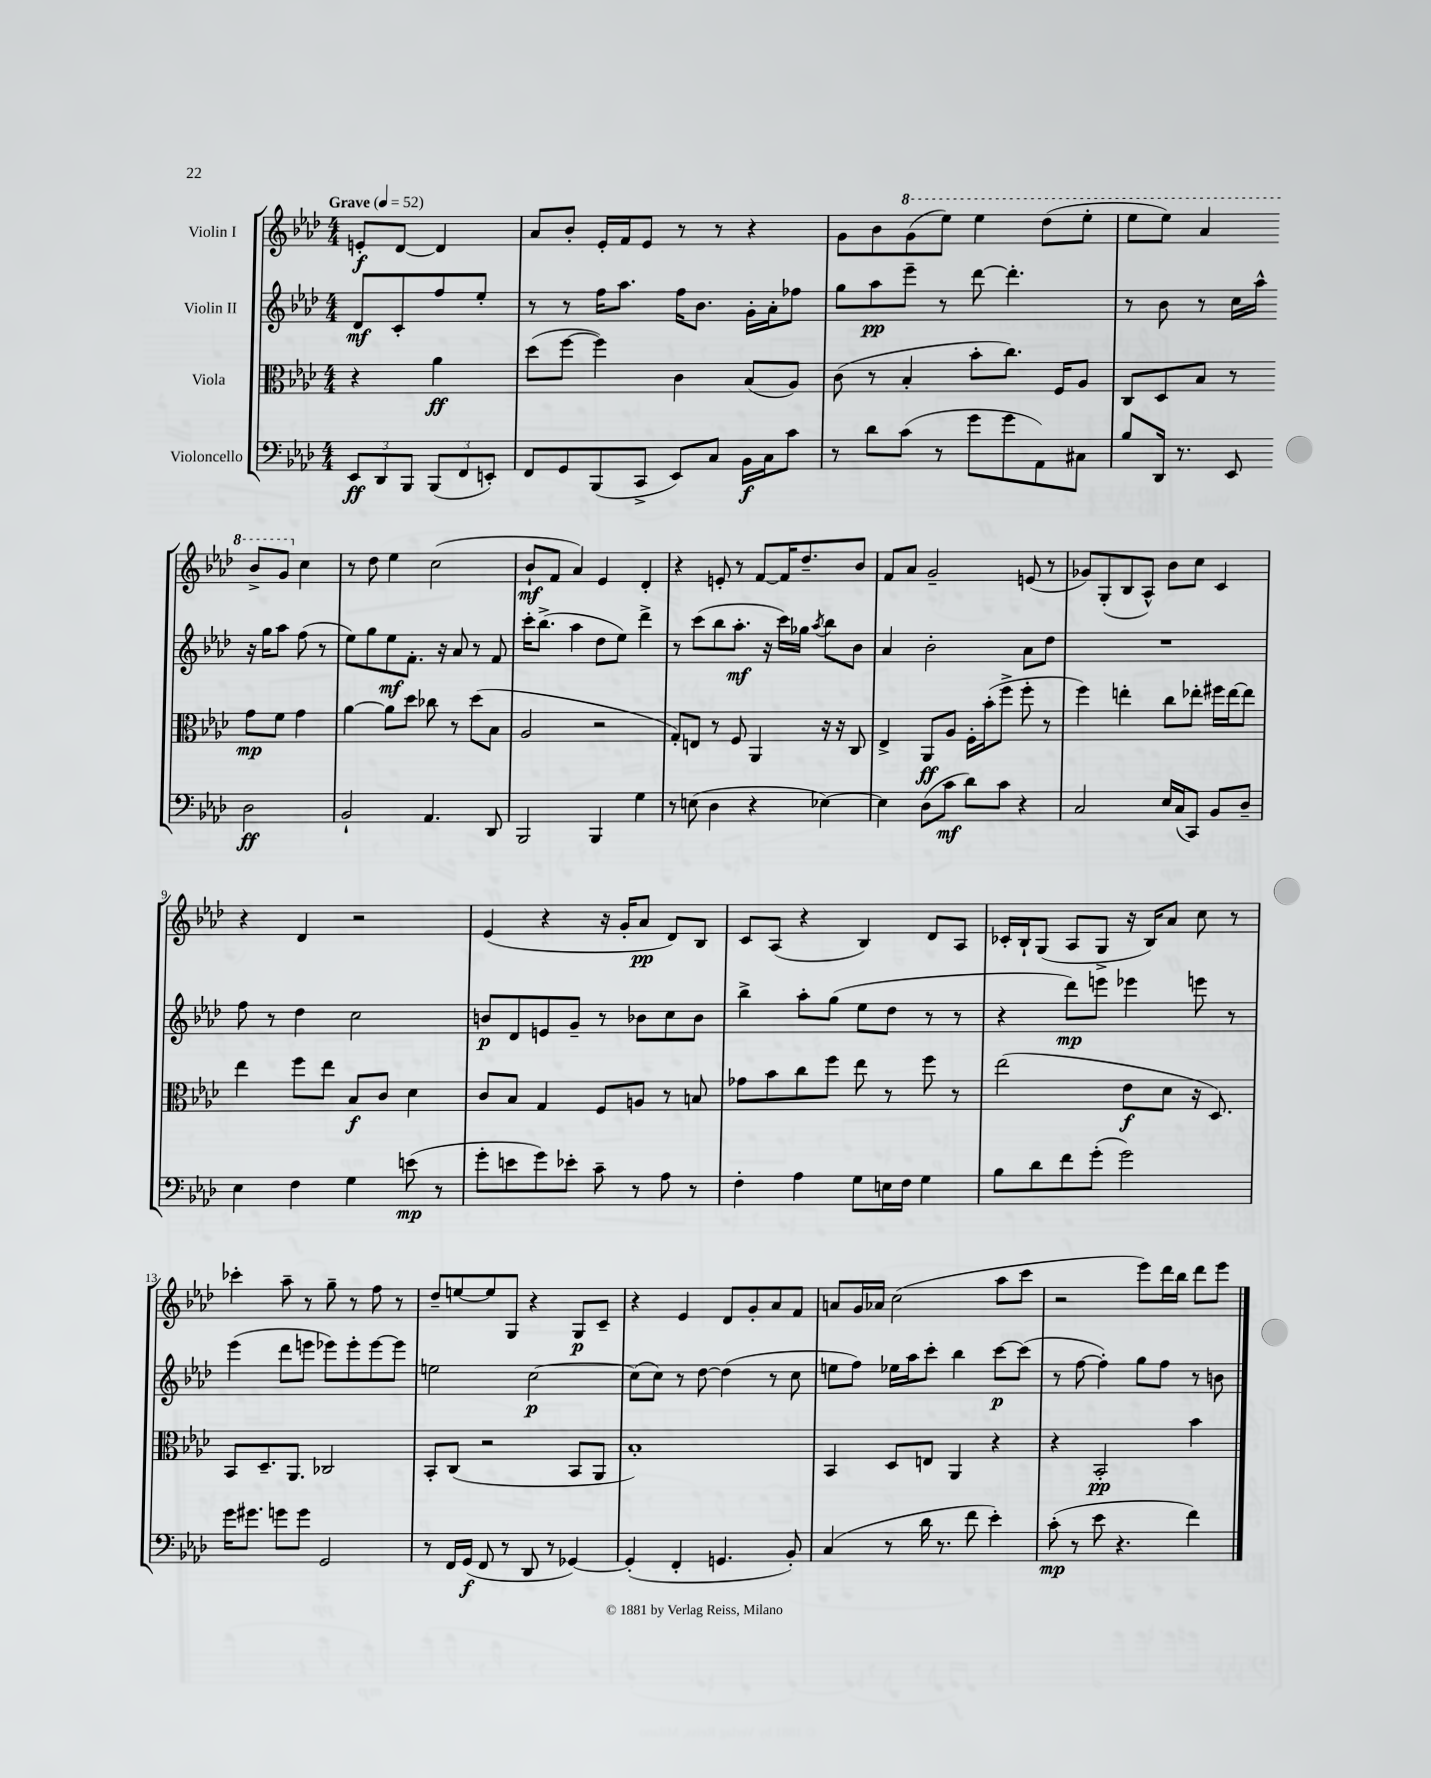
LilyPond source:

<<
\new StaffGroup <<
\new Staff = "s0" \with { instrumentName = "Violin I" } {
    \clef treble \key aes \major \numericTimeSignature \time 4/4 \partial 2 \tempo "Grave" 4 = 52
    e'8-.\f des'8~ des'4 |
    aes'8 bes'8-. ees'16-. f'16 ees'8 r8 r8 r4 |
    g'8 bes'8 \ottava #1 g''8( ees'''8) ees'''4 des'''8( ees'''8-. |
    ees'''8 ees'''8) aes''4 bes''8-> g''8 \ottava #0 c''4 |
    r8 des''8 ees''4 c''2( |
    bes'8-!\mf f'8 aes'4) ees'4 des'4-. |
    r4 e'8-. r8 f'8~ f'16 des''8.-- bes'8 |
    f'8 aes'8 g'2-- e'8( r8 |
    ges'8) g8-.( bes8 aes8-^) bes'8 c''8 c'4 |
    r4 des'4 r2 |
    ees'4( r4 r16 g'16-. aes'8\pp des'8) bes8 |
    c'8 aes8( r4 bes4) des'8 aes8 |
    ces'16-. bes16-! g8( aes8 g8-> r16 bes16) aes'8 c''8 r8 |
    ces'''4-. aes''8-- r8 g''8-- r8 f''8 r8 |
    des''8-- e''8~ e''8 g8 r4 g8\p c'8-- |
    r4 ees'4 des'8 g'8-. aes'8 f'8 |
    a'8 g'16 aes'16 c''2( aes''8 c'''8 |
    r2 ees'''8) des'''16 bes''16 des'''8 ees'''8 \bar "|." |
}
\new Staff = "s1" \with { instrumentName = "Violin II" } {
    \clef treble \key aes \major \numericTimeSignature \time 4/4 \partial 2
    des'8\mf c'8-. f''8 ees''8-. |
    r8 r8 f''16 aes''8. f''16 bes'8. g'16-. aes'16-. fes''8 |
    g''8 aes''8\pp ees'''8-- r8 des'''8~ des'''4.-. |
    r8 bes'8 r8 c''16 aes''16-^ r16 g''16 aes''8 f''8( r8 |
    ees''8) g''8 ees''8\mf f'8.-. r16 aes'8 r8 f'8 |
    c'''16-. bes''8.->( aes''4 des''8 ees''8) des'''4-> |
    r8 c'''8( bes''8 aes''8.-.\mf r16 c'''16) ges''16 \acciaccatura { aes''8 } bes''8 bes'8 |
    aes'4 bes'2-. aes'8 des''8 |
    R1 |
    f''8 r8 des''4 c''2 |
    b'8\p des'8 e'8 g'8-- r8 bes'8 c''8 bes'8 |
    bes''4-> aes''8-. g''8( ees''8 des''8 r8 r8 |
    r4 des'''8\mp) e'''8 ees'''4 e'''8 r8 |
    ees'''4( des'''8 e'''8 ees'''8) ees'''8-. ees'''8~ ees'''8 |
    e''2 c''2~\p |
    c''8( c''8) r8 des''8~ des''4( r8 c''8 |
    e''8 f''8) ees''16 aes''16 c'''8-. bes''4 c'''8~\p c'''8( |
    r8 f''8~ f''4-.) g''8 f''8 r8 b'8 \bar "|." |
}
\new Staff = "s2" \with { instrumentName = "Viola" } {
    \clef alto \key aes \major \numericTimeSignature \time 4/4 \partial 2
    r4 aes'4\ff |
    des''8( f''8~ f''4) c'4 bes8( aes8) |
    c'8( r8 bes4-. bes'8-. c''8.) f16 aes8 |
    c8 des8 bes8 r8 g'8\mp f'8 g'4 |
    aes'4~ aes'8 des''8 ces''8 r8 des''8( bes8 |
    aes2 r2 |
    g8-.) e8 r8 f8 aes,4 r16 r16 c8 |
    ees4-> aes,8\ff aes8 f16-. bes'16-.( f''8-> f''8-. r8 |
    f''4) e''4-. c''8 ees''8-. fis''16 ees''16~ ees''8 |
    ees''4 f''8 ees''8 bes8\f c'8 des'4 |
    c'8 bes8 g4 f8 a8 r8 b8 |
    ges'8 bes'8 c''8 f''8 ees''8 r8 f''8 r8 |
    ees''2( ees'8\f des'8 r16 des8.) |
    bes,8 des8.-- aes,8. ces2 |
    bes,8-. c8( r2 bes,8 aes,8 |
    bes1-.) |
    bes,4 des8 e8 aes,4 r4 |
    r4 bes,2-.\pp bes'4 \bar "|." |
}
\new Staff = "s3" \with { instrumentName = "Violoncello" } {
    \clef bass \key aes \major \numericTimeSignature \time 4/4 \partial 2
    \tuplet 3/2 { ees,8\ff des,8 bes,,8 } \tuplet 3/2 { bes,,8( f,8 e,8-.) } |
    f,8 g,8 bes,,8( c,8-> ees,8) c8 bes,16\f c16 c'8 |
    r8 des'8 c'8( r8 g'8 g'8 aes,8) cis8 |
    bes8 des,16 r8. ees,8 des2\ff |
    bes,2-! aes,4. des,8 |
    bes,,2 bes,,4 g4 |
    r8 e8( des4 r4 ees4~) |
    ees4 des8( c'8\mf des'8) c'8 r4 |
    c2 ees16 c16( c,8) bes,8 des8-- |
    ees4 f4 g4 e'8\mp( r8 |
    g'8-. e'8 g'8) ees'8-. c'8-- r8 aes8 r8 |
    f4-. aes4 g8 e16 f16 g4 |
    bes8 des'8 f'8 g'8-.( g'2) |
    g'16 gis'8. g'8 g'8 g,2 |
    r8 f,16 g,16\f( f,8 r8 des,8 r8 ges,4~) |
    ges,4-.( f,4-. g,4. bes,8-.) |
    c4( r8 des'16 r8. f'8 ees'4-.) |
    c'8-.\mp( r8 ees'8 r4. f'4) \bar "|." |
}
>>
>>
